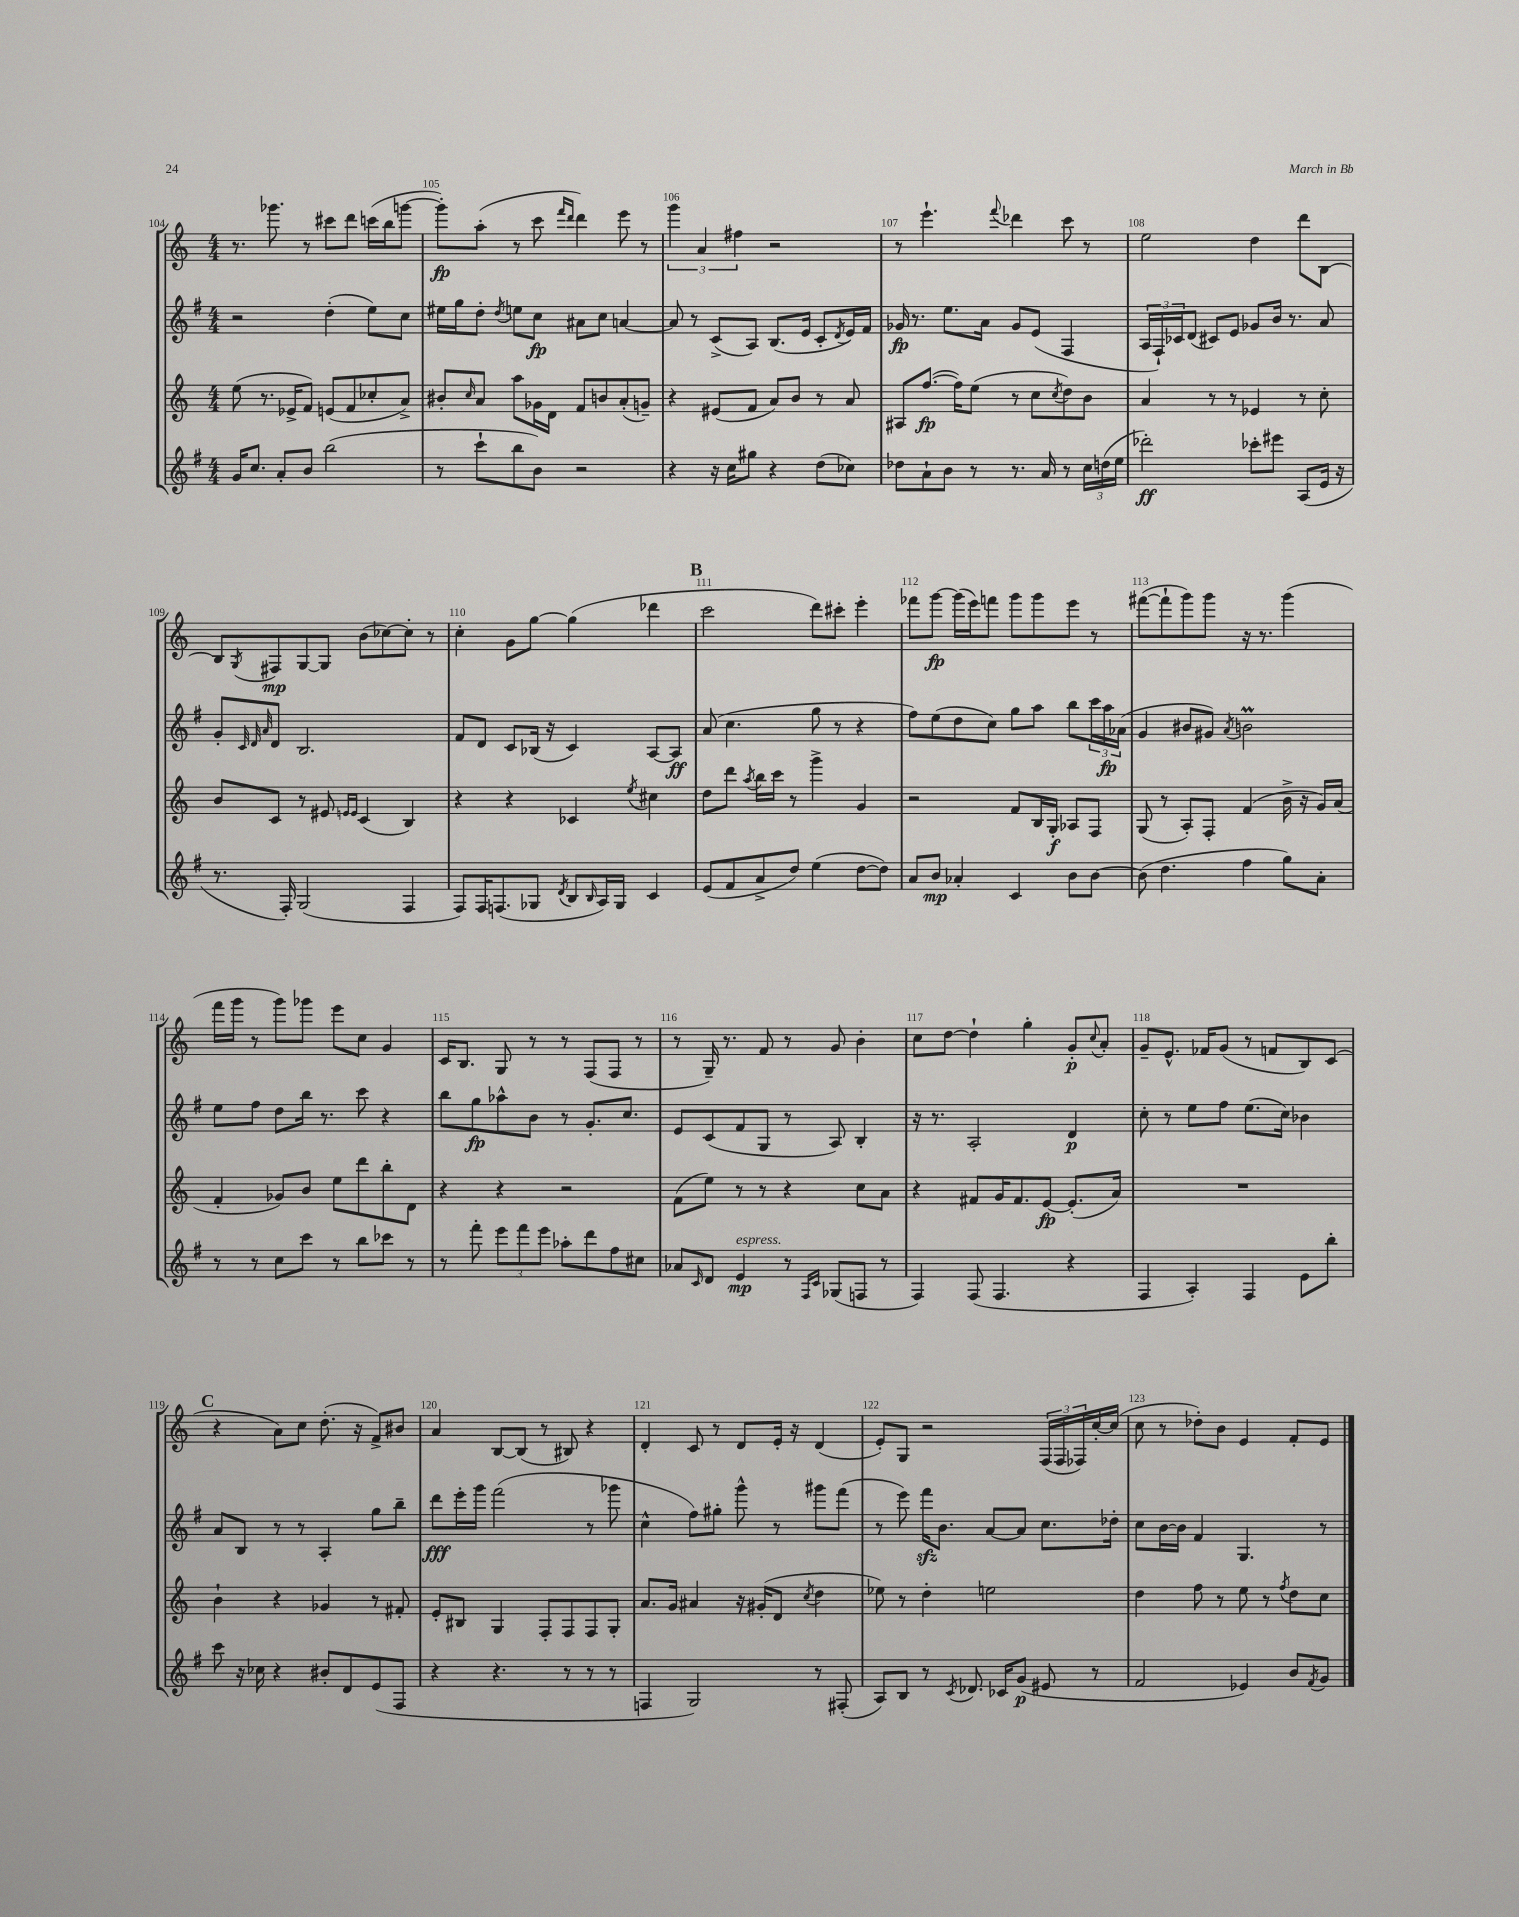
<<
\new StaffGroup <<
\new Staff = "s0" {
    \clef treble \key c \major \numericTimeSignature \time 4/4
    r8. ges'''8. r8 cis'''8 d'''8 c'''16( b''16 g'''8~ |
    g'''8-.\fp) a''8-.( r8 c'''8 \grace { f'''16 d'''16 } d'''4) e'''8 r8 |
    \tuplet 3/2 { g'''4 a'4 fis''4 } r2 |
    r8 e'''4.-! \appoggiatura { f'''8 } des'''4 c'''8 r8 |
    e''2 d''4 d'''8 b8~ |
    b8 \acciaccatura { g8 } fis8\mp g8~ g8 b'8( ces''8~) ces''8-. r8 |
    c''4-. g'8 g''8~ g''4( des'''4 |
    \mark \markup { \bold "B" } c'''2 d'''8) cis'''8-. e'''4-. |
    fes'''8 g'''8~\fp g'''16( e'''16) f'''8 g'''8 g'''8 e'''8 r8 |
    fis'''8~( fis'''8-! g'''8) g'''8 r16 r8. g'''4( |
    f'''16 g'''16 r8 g'''8) ges'''8 e'''8 c''8 g'4 |
    c'16 b8. g8 r8 r8 f8( f8 r8 |
    r8 g16--) r8. f'8 r8 g'8 b'4-. |
    c''8 d''8~ d''4-! g''4-. g'8-.\p \appoggiatura { c''8 } a'8-. |
    g'8-- e'8.-^ fes'16 g'8( r8 f'8 b8) c'8( |
    \mark \markup { \bold "C" } r4 a'8) c''8 d''8.-.( r16 f'8->) bis'8 |
    a'4 b8~ b8( r8 bis8) r4 |
    d'4-. c'8 r8 d'8 e'16-. r16 d'4( |
    e'8-.) g8 r2 \tuplet 3/2 { f16( f16 fes16) } c''16~-. c''16( |
    c''8 r8 des''8-.) b'8 e'4 f'8-. e'8 \bar "|." |
}
\new Staff = "s1" {
    \clef treble \key g \major \numericTimeSignature \time 4/4
    r2 d''4-.( e''8) c''8 |
    eis''16 g''16 d''8-. \acciaccatura { d''8 } e''8 c''8\fp ais'8 c''8 a'4~ |
    a'8 r8 c'8->( a8) b8.( e'16 c'8-. \acciaccatura { d'8 } e'16) fis'16 |
    ges'16\fp r8. e''8. a'16 ges'8 e'8( fis4 |
    \tuplet 3/2 { a16 fis16-!) ces'16 } d'8( cis'8) e'8 ges'8 b'16 r8. a'8 |
    g'8-. \grace { c'32 d'32 a'32 } d'8 b2. |
    fis'8 d'8 c'8 bes16( r16 c'4) a8~ a8\ff |
    \mark \markup { \bold "B" } a'8( c''4. g''8 r8 r4 |
    fis''8) e''8( d''8 c''8) g''8 a''8 b''8 \tuplet 3/2 { c'''16 a''16\fp aes'16( } |
    g'4 bis'8 gis'8) \acciaccatura { a'8 } b'2\prall |
    e''8 fis''8 d''8 b''16 r8. c'''8 r4 |
    b''8 g''8\fp aes''8-^ b'8 r8 g'8.-. c''8. |
    e'8 c'8( fis'8 g8 r8 a8) b4-. |
    r16 r8. a2-. d'4\p |
    c''8-. r8 e''8 fis''8 e''8.( c''16) bes'4 |
    \mark \markup { \bold "C" } a'8 b8 r8 r8 a4-. g''8 b''8-- |
    d'''8\fff e'''16-. g'''16 fis'''2( r8 ges'''8 |
    c''4-^ fis''8) gis''8-. g'''8-^ r8 gis'''8 fis'''8( |
    r8 e'''8) fis'''16\sfz b'8. a'8~ a'8 c''8. des''16-. |
    c''8 b'16~ b'16 fis'4 g4. r8 \bar "|." |
}
\new Staff = "s2" {
    \clef treble \key c \major \numericTimeSignature \time 4/4
    e''8( r8. ees'16-> f'8) e'8( f'8 ces''8-. a'8->) |
    bis'8-. \grace { c''16 } a'8 a''8 ges'16 d'16 f'8 b'8 a'8-.( g'8--) |
    r4 eis'8( f'8 a'8) b'8 r8 a'8 |
    ais8 f''8.~\fp( f''16) e''8( r8 c''8 \acciaccatura { c''8 } d''8) b'8 |
    a'4 r8 r8 ees'4 r8 c''8-. |
    b'8 c'8 r8 eis'8 \grace { e'16 e'16 } c'4( b4) |
    r4 r4 ces'4 \acciaccatura { e''8 } cis''4 |
    \mark \markup { \bold "B" } d''8 d'''8 \acciaccatura { a''8 } b''16 c'''16 r8 g'''4-> g'4 |
    r2 f'8 b16 g16-.\f aes8 f8 |
    g8( r8 a8-.) f8-. f'4( b'16-> r16 g'16) a'16( |
    f'4-. ges'8) b'8 e''8 d'''8 b''8-. d'8 |
    r4 r4 r2 |
    f'8( e''8) r8 r8 r4 c''8 a'8 |
    r4 fis'8 g'16 fis'8. e'8~\fp e'8.-.( a'16) |
    R1 |
    \mark \markup { \bold "C" } b'4-! r4 ges'4 r8 fis'8-. |
    e'8-. bis8 g4 f8-. f8 f8 g8-. |
    a'8. g'16 ais'4 r16 gis'16-.( d'8 \acciaccatura { c''8 } d''4 |
    ees''8) r8 d''4-. e''2 |
    d''4 f''8 r8 e''8 r8 \acciaccatura { f''8 } d''8 c''8 \bar "|." |
}
\new Staff = "s3" {
    \clef treble \key g \major \numericTimeSignature \time 4/4
    g'16 c''8. a'8-. b'8 b''2( |
    r8 c'''8-! b''8 b'8) r2 |
    r4 r16 c''16 gis''8 r4 d''8( ces''8) |
    des''8 a'8-! b'8 r8 r8. a'16 r8 \tuplet 3/2 { c''16 d''16( e''16 } |
    des'''2-.\ff) ces'''8-. eis'''8 a8( e'16 r16 |
    r8. fis16-.) g2( fis4 |
    fis8) fis16 f8.( ges8 \acciaccatura { d'8 } b8 \grace { b16 } a16) ges16 c'4 |
    \mark \markup { \bold "B" } e'8( fis'8 a'8-> d''8) e''4( d''8~ d''8) |
    a'8 b'8\mp aes'4-. c'4 b'8 b'8~ |
    b'8( d''4. fis''4 g''8) a'8-. |
    r8 r8 c''8 c'''8 r8 b''8 ces'''8 r8 |
    r8 fis'''8-. \tuplet 3/2 { e'''8 fis'''8 e'''8 } aes''8-. d'''8 fis''8 cis''8 |
    aes'8 \grace { c'16 } d'8 e'4\mp^\markup { \italic "espress." } r8 \grace { fis16 c'16 } ges8( f8 r8 |
    fis4) fis8( fis4. r4 |
    fis4 a4-.) fis4 e'8 b''8-. |
    \mark \markup { \bold "C" } c'''8 r16 ces''16 r4 bis'8-. d'8 e'8( fis8 |
    r4 r4. r8 r8 r8 |
    f4 g2) r8 fis8-.( |
    a8) b8 r8 \acciaccatura { c'8 } des'8. ces'16 g'8\p( eis'8 r8 |
    fis'2 ees'4) b'8 \acciaccatura { fis'8 } g'8 \bar "|." |
}
>>
>>
\layout { \context { \Score currentBarNumber = #104 \override BarNumber.break-visibility = ##(#f #t #t) barNumberVisibility = #all-bar-numbers-visible } }
